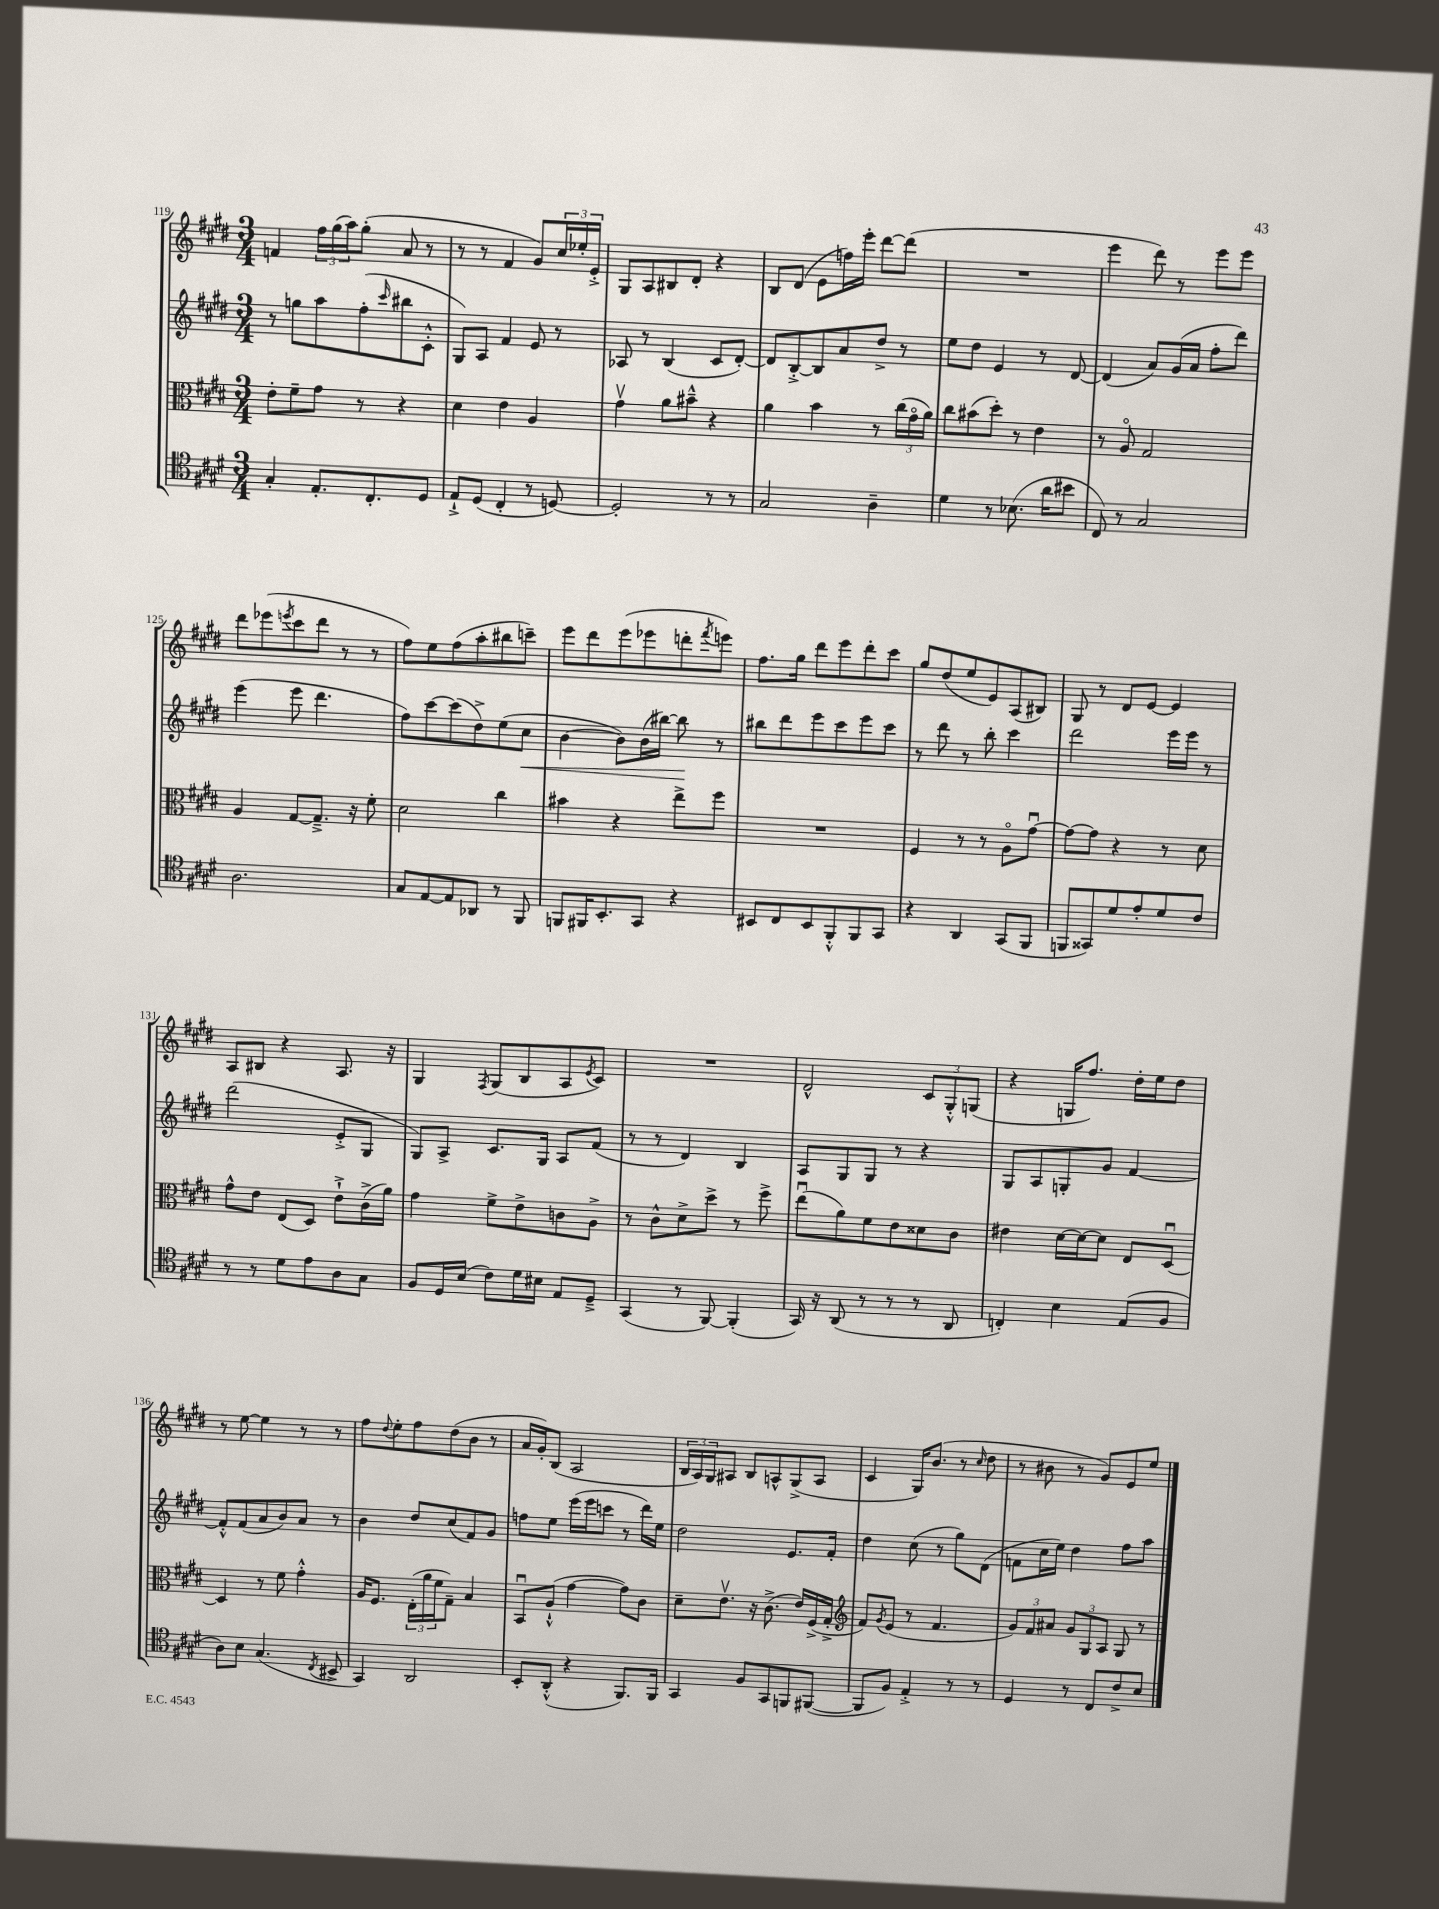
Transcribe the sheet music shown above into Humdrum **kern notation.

**kern	**kern	**kern	**kern
*staff4	*staff3	*staff2	*staff1
*clefC4	*clefC3	*clefG2	*clefG2
*k[f#c#g#d#]	*k[f#c#g#d#]	*k[f#c#g#d#]	*k[f#c#g#d#]
*M3/4	*M3/4	*M3/4	*M3/4
4G#'/	8e'\L	8r	4f/
.	8f#~\	8gg\L	.
8.E'/L	8g#\J	8aa\	24ff#\LL
.	.	.	(24gg#\
.	.	.	24aa\J)
.	8r	(8ff#'\	(8gg#'\J
8.C#'/	.	.	.
.	.	16qqccc#/	.
.	4r	8bb#\	8a/
8D#/J	.	8c#'^^\J	8r
=	=	=	=
8E`^/L	4d#\	8G#/L)	8r
(8D#/J	.	8A/J	8r
4C#'/	4e\	4f#/	4f#/
8r	4A/	8e/	8g#/L)
[8D/)	.	8r	24cc#/L
.	.	.	24ee-'/
.	.	.	24e'^/JJ
=	=	=	=
2D'/]	4g#v\	8A-/	8G#/L
.	.	8r	8A/
.	8a\L	(4B/	8B#/
.	8b#~^^\J	.	8d#'/J
8r	4r	8c#/L	4r
8r	.	[8d#'/J)	.
=	=	=	=
2G#/	4a\	8d#/]L	8B/L
.	.	[8B'^/	(8d#/J
.	4b\	8B/]	8e\L
.	.	8a/	16ff\L)
.	.	.	16eee'\JJ
4A~\	8r	8dd#^/J	[8ddd#\L
.	(24cc#\LL	8r	(8ddd#\]J
.	24g#o\	.	.
.	24a\JJ)	.	.
=	=	=	=
4d#\	8cc#\L	8ee\L	2.r
.	(8b#\	8dd#\J	.
8r	8dd#'\J)	4e/	.
(8.B-\	8r	.	.
.	4e\	8r	.
16a\LK	.	.	.
8b#\J	.	[8d#/	.
=	=	=	=
8C#/)	8r	(4d#/]	4eee\
8r	8Ao/	.	.
2G#/	2G#/	8a/L)	8ddd#\)
.	.	(16g#/L	8r
.	.	16a/JJ	.
.	.	8ff#'\L	8eee\L
.	.	8ddd#\J)	8eee\J
=	=	=	=
2.A\	4A/	(4eee\	8ddd#\L
.	.	.	(8eee-\
.	.	.	8qeee/
.	[8G#/L	8eee\	8ccc#\
.	8.G#~^/]J	4.ddd#\	8ddd#\J
.	.	.	8r
.	16r	.	.
.	8f#'\	.	8r
=	=	=	=
8G#/L	2d#\	8ff#\L)	8ff#\L)
[8E/	.	[8ccc#\	8ee\
8E/]	.	(8ccc#\]	(8ff#\
8AA-/J	.	8dd#^\)	8aa'\
8r	4cc#\	(8ee\	8bb#\
8FF#/	.	8cc#\J	8ccc~\J)
=	=	=	=
8FF/L	4b#\	[4b\	8eee\L
16FF#/K	.	.	8ddd#\
8.BB'/	.	.	.
.	4r	8b\]L)	(8eee\
8GG#/J	.	(16b\L	8eee-\
.	.	[16bb#\JJ)	.
4r	8ee^\L	8bb#\]	8ddd'\
.	.	.	8qfff#/
.	8ff#\J	8r	8eee\J)
=	=	=	=
8BB#/L	2.r	8bb#\L	8.ff#\L
8C#/	.	8ddd#\	.
.	.	.	16gg#\Jk
8BB#/	.	8eee\	8ddd#\L
8FF#'^^/	.	8ccc#\	8eee\
8FF#/	.	8eee\	8ddd#'\
8GG#/J	.	8ccc#\J	8ccc#\J
=	=	=	=
4r	4F#/	8r	8gg#/L
.	.	8ddd#\	(8dd#/
4AA/	8r	8r	8ee/
.	8r	8bb'\	8e/)
(8GG#/L	8Ao\L	4ccc#\	(8A/
8FF#/J	[8g#u\J	.	8B#/J)
=	=	=	=
8FF/L	8g#\_L	2ddd#\	8G#/
8GG##/)	8g#\]J	.	8r
8d#/	4r	.	8d#/L
8e'/	.	.	[8e/J
8d#/	8r	16eee\LL	4e/]
.	.	16eee\JJ	.
8c#/J	8d#\	8r	.
=	=	=	=
8r	8g#^^\L	(2ddd#\	8A/L
8r	8e\J	.	8B#/J
8d#\L	(8E/L	.	4r
8e\	8D#/J)	.	.
8A\	8e`^\L	8e'^/L	8.A/
8G#\J	(16c#^\L	8G#/J	.
.	16a\JJ)	.	16r
=	=	=	=
8F#/L	4g#\	8G#/L)	4G#/
16D#/L	.	8A^/J	.
(16B/JJ	.	.	.
.	.	.	8qF#/
8c#\L)	8f#^\L	8.c#/L	(8G#/L
16d#\L	8e^\	.	8B/
16B#\JJ	.	16G#/Jk	.
8E/L	8c\	8A/L	8A/
.	.	.	8qe/
8D#~^/J	8A^\J	(8f#/J	8c#/J)
=	=	=	=
(4GG#/	8r	8r	2.r
.	8c#^^\L	8r	.
8r	8d#^\	4d#/)	.
[8FF#/)	8dd#^\J	.	.
(4FF#'/]	8r	4B/	.
.	8ff#^\	.	.
=	=	=	=
16GG#/)	(8eeu\L	8A/L	2d#^^/
16r	.	.	.
(8AA/	8a\)	8G#/	.
8r	8f#\	8G#/J	.
8r	8e\	8r	.
8r	8d##\	4r	12c#/L
.	.	.	12G#'^^/
8AA/	8c#\J	.	.
.	.	.	(12G/J
=	=	=	=
4C'/)	4e#\	8G#/L	4r
.	.	8A/	.
4B\	[16d#\LL	8G'/	16G/LK
.	16d#\_J	.	8.ff#/J)
.	8d#\]J	8g#/J	.
(8E/L	8E/L	[4f#/	16dd#'\LL
.	.	.	16ee\J
8F#/J	[8D#u/J	.	8dd#\J
=	=	=	=
8A\L)	4D#/]	8f#'^^/]L	8r
8B\J	.	(8f#/	[8ee\
(4.G#/	8r	8a/	4ee\]
.	8f#\	8b/)	.
.	4g#'^^\	8a/J	8r
8qC#/	.	.	.
8BB#^/	.	8r	8r
=	=	=	=
4GG#/)	16A/LK	4b\	8ff#\L
.	8.F#/J	.	.
.	.	.	8qqdd#/
.	.	.	8ee'\
2AA/	(24E'\LL	8dd#/L	8ff#\
.	24a\	.	.
.	24f#\J	.	.
.	8G#~\J)	(8cc#/	(8dd#\
.	4B/	8f#/)	8b\J
.	.	8g#/J	8r
=	=	=	=
8BB'/L	8BBu/L	8ff\L	16a/LL
.	.	.	16g#'/J)
(8AA'^^/J	(8A`^^/J	8ee\J	(8B/J
4r	[4g#\	(16eee\LL	2A/
.	.	16eee\J	.
.	.	8ccc\J	.
8.FF#/L)	8g#\]L)	8r	.
.	8c#\J	16ddd#\LL)	.
16FF#/Jk	.	16ee\JJ	.
=	=	=	=
4GG#/	8d#~\L	2dd#\	24B/LL
.	.	.	24A/)
.	.	.	24G#/J
.	8.ev\J	.	8A#/J
8F#/L	.	.	8B/L
.	16r	.	.
8GG#/	(8.c#^\	.	8A^^/
8FF/	.	8.e/L	(8G#^/
.	16e/LL)	.	.
([8FF#/J	(16F#^/	.	8A/J
.	16G#'^/JJ	16f#'/Jk	.
=	=	=	=
*	*clefG2	*	*
8FF#/]L	8f#/L)	4dd#\	4c#/
.	8qg#/	.	.
8F#/J)	(8e/J	.	.
4E'^/	8r	(8cc#\	16G#/LK)
.	.	.	(8.b/J
.	4.f#/	8r	.
8r	.	8gg#\L)	8r
.	.	.	16qqcc#/
8r	.	(8d#\J	8dd#\
=	=	=	=
4D#/	12g#/L)	8f\L	8r
.	12f#/	.	.
.	.	16cc#\L	8b#\
.	12a#/J	.	.
.	.	16ee\JJ)	.
8r	12g#/L	4dd#\	8r
.	12G#/	.	.
8C#/L	.	.	8g#/L)
.	12A/J	.	.
8c#^/	8G#/	8ff#\L	8e/
8B/J	8r	8aa\J	8ee/J
==	==	==	==
*-	*-	*-	*-
